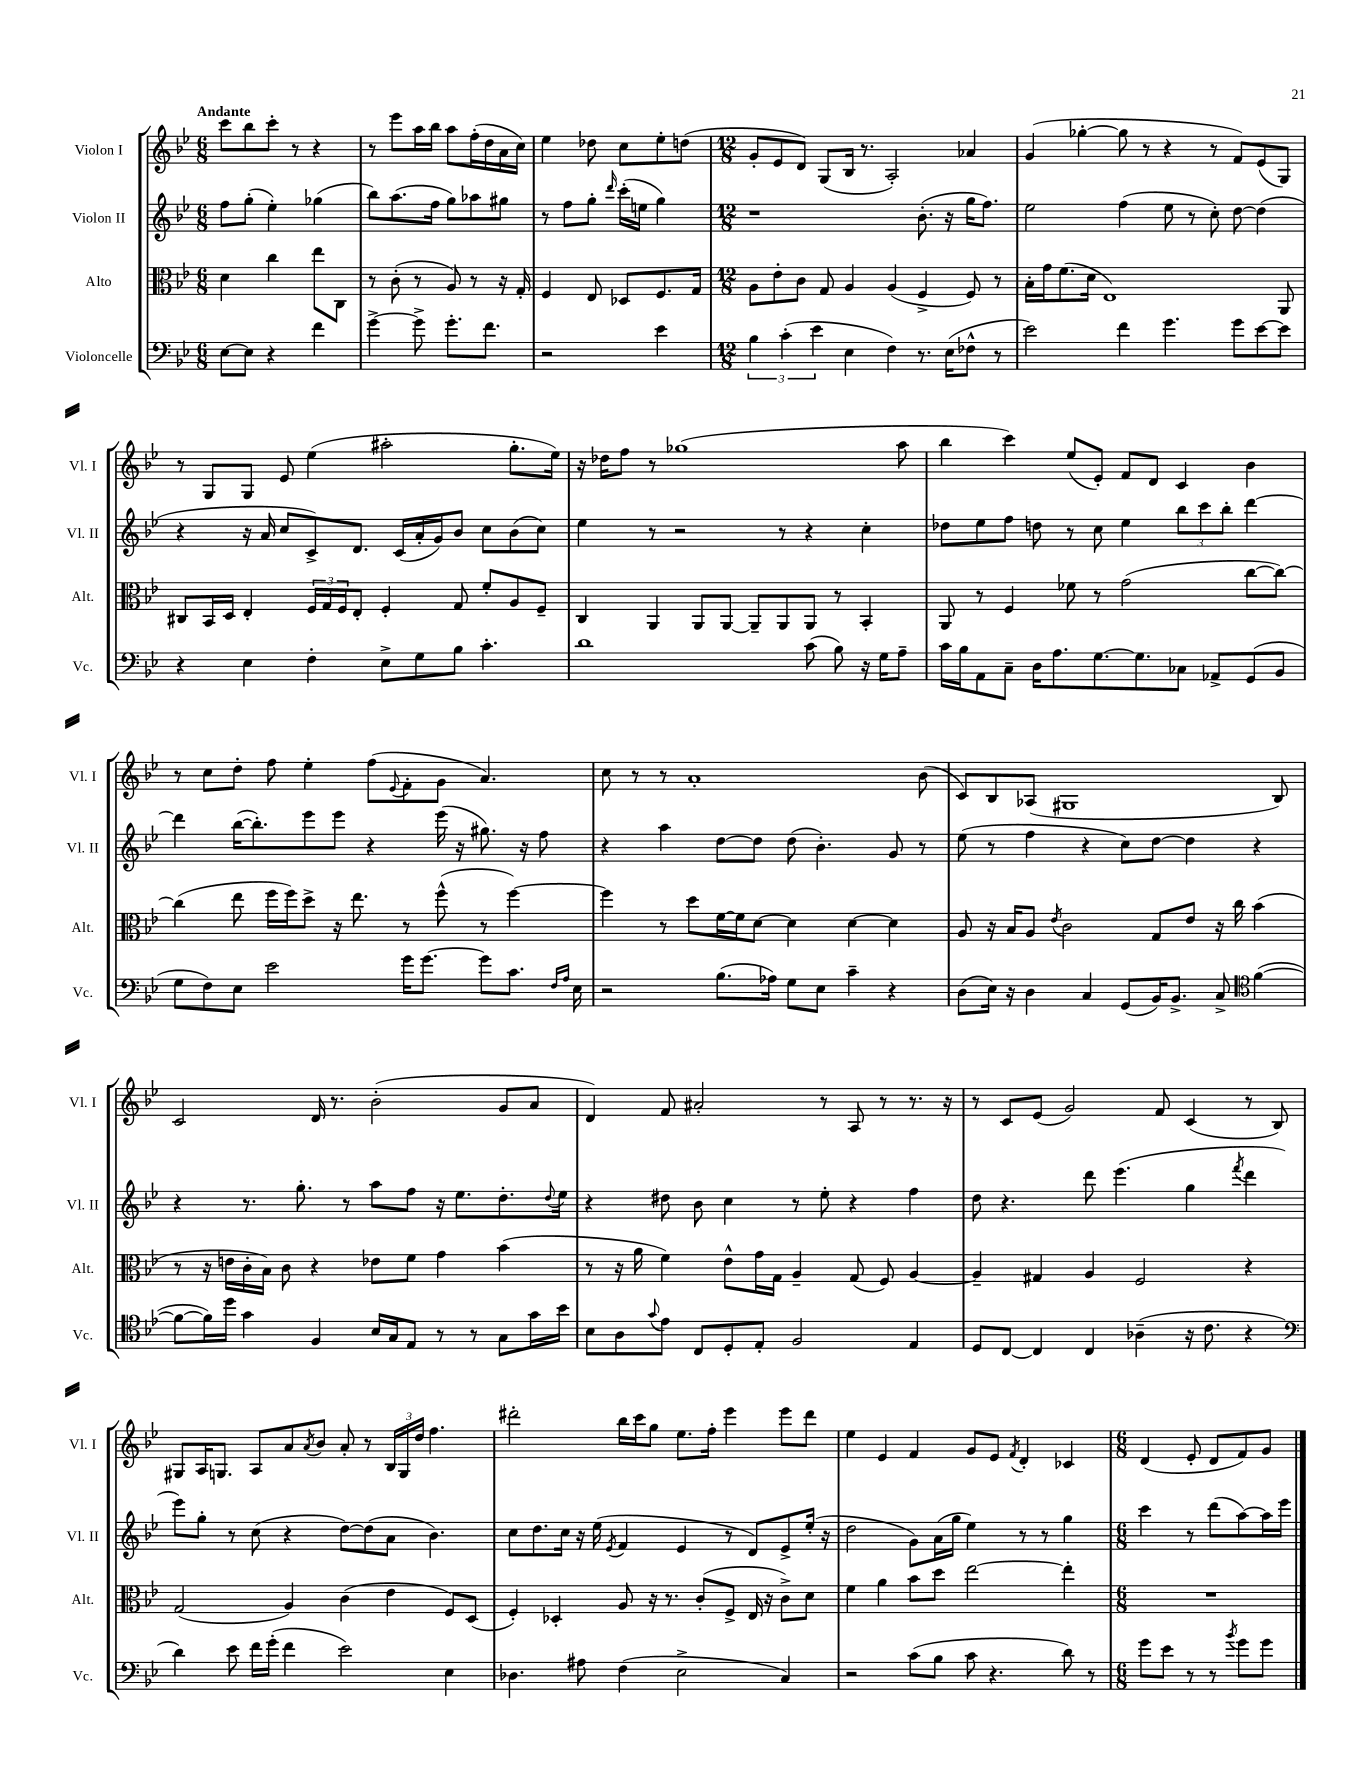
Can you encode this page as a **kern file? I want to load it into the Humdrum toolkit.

**kern	**kern	**kern	**kern
*staff4	*staff3	*staff2	*staff1
*clefF4	*clefC3	*clefG2	*clefG2
*k[b-e-]	*k[b-e-]	*k[b-e-]	*k[b-e-]
*M6/8	*M6/8	*M6/8	*M6/8
[8E-	4d	8ff	8ccc
8E-]	.	(8gg'	8bb-
4r	4cc	4ee-')	8ccc'
.	.	.	8r
4f	8ee-	(4gg-	4r
.	8C	.	.
=	=	=	=
[4g^	8r	8bb-)	8r
.	(8c'	(8.aa	8eee-
8g^]	8r	.	16aa
.	.	16ff	16bb-
8.g'	8A)	8gg)	8aa
.	8r	8aa-	(16ff'
8.f	.	.	16dd
.	16r	8gg#	16a
.	16G'	.	16cc)
=	=	=	=
2r	4F	8r	4ee-
.	.	8ff	.
.	8E-	8gg'	8dd-
.	.	16qqddd	.
.	8D-	(16ccc'	8cc
.	.	16ee	.
4e-	8.F	4gg)	8ee-'
.	.	.	(8dd
.	16G	.	.
=	=	=	=
*M12/8	*M12/8	*M12/8	*M12/8
6B-	8A	1r	8g'
.	8e-'	.	8e-
(6c'	.	.	.
.	8c	.	8d)
6e-	.	.	.
.	8G	.	(8G
4E-	4A	.	16B-
.	.	.	8.r
4F)	(4A	.	2A')
8.r	4F^	(8.b-'	.
(16E-	.	16r	.
8F-^^	8F)	16gg	4a-
.	.	8.ff)	.
8r	8r	.	.
=	=	=	=
2e-)	16B-'	2ee-	(4g
.	16g	.	.
.	(8.f	.	.
.	.	.	[4gg-'
.	16d	.	.
.	1E-)	.	.
4f	.	(4ff	8gg-]
.	.	.	8r
4.g	.	8ee-	4r
.	.	8r	.
.	.	8cc')	8r
8g	.	[8dd	8f)
[8e-	.	(4dd]	(8e-
8e-]	8AA	.	8G)
=	=	=	=
4r	8C#	4r	8r
.	16BB-	.	8G
.	16D	.	.
4E-	4E-'	16r	8G
.	.	16a	.
.	.	8cc	8e-
4F'	24F	8c^)	(4ee-
.	24G	.	.
.	24F	.	.
.	8E-'	8.d	.
8E-^	4F'	.	2aa#'
.	.	(16c	.
8G	.	16a'	.
.	.	16g)	.
8B-	8G	8b-	.
4.c'	8f'	8cc	.
.	8A	(8b-	8.gg'
.	8F~	8cc)	.
.	.	.	16ee-)
=	=	=	=
1d	4C	4ee-	16r
.	.	.	16dd-
.	.	.	8ff
.	4AA	8r	8r
.	.	2r	(1gg-
.	8AA	.	.
.	[8AA	.	.
.	8AA~]	.	.
.	8AA	8r	.
(8c	8AA	4r	.
8B-)	8r	.	.
16r	4BB-'	4cc'	.
16G	.	.	.
8A~	.	.	8aa
=	=	=	=
16c	8AA	8dd-	4bb-
16B-	.	.	.
8AA	8r	8ee-	.
8C~	4F	8ff	4ccc)
16D	.	8dd	.
8.A	.	.	.
.	8f-	8r	(8ee-
[8.G	8r	8cc	8e-')
.	(2g	4ee-	8f
8.G]	.	.	.
.	.	.	8d
8C-	.	12bb-	4c
.	.	12ccc	.
8AA-^	.	.	.
.	.	12bb-'	.
(8GG	[8cc	[4ddd	4b-
8BB-	8cc_)	.	.
=	=	=	=
8G	(4cc]	4ddd]	8r
8F)	.	.	8cc
8E-	8ee-	([16bb-	8dd'
.	.	8.bb-'])	.
2e-	16ff	.	8ff
.	16ff)	.	.
.	8dd^	8eee-	4ee-'
.	16r	8eee-	.
.	8.ee-	.	.
.	.	4r	(8ff
.	.	.	8qqe-
16g	8r	.	8f'
[8.g	.	.	.
.	(8ff^^	(16eee-	8g
.	.	16r	.
8g]	8r	8.gg#)	4.a)
8.c	[4ff)	.	.
.	.	16r	.
.	.	8ff	.
16qqF	.	.	.
16qqA	.	.	.
16E-	.	.	.
=	=	=	=
2r	4ff]	4r	8cc
.	.	.	8r
.	8r	4aa	8r
.	8dd	.	1a'
(8.B-	[16f	[8dd	.
.	16f]	.	.
.	[8d	8dd]	.
16A-)	.	.	.
8G	4d]	(8dd	.
8E-	.	4.b-')	.
4c~	[4d	.	.
4r	4d]	8g	.
.	.	8r	(8b-
=	=	=	=
(8D	8A	(8ee-	8c)
16E-)	16r	8r	8B-
16r	16B-	.	.
4D	8A	4ff	(8A-
.	8qe-	.	.
.	2c	.	1G#
4C	.	4r	.
(8GG	.	8cc)	.
16BB-)	8G	[8dd	.
8.BB-^	.	.	.
.	8e-	4dd]	.
8C^	16r	.	.
.	16cc	.	.
*clefC4	*	*	*
([4f	(4b-	4r	.
.	.	.	8B-)
=	=	=	=
8f_	8r	4r	2c
16f])	16r	.	.
16dd	16e	.	.
4g	16c'	8.r	.
.	16B-)	.	.
.	8c	.	.
.	.	8.gg'	.
4F	4r	.	16d
.	.	.	8.r
.	.	8r	.
16B-	8e-	8aa	(2b-'
16G	.	.	.
8E-	8f	8ff	.
8r	4g	16r	.
.	.	8.ee-	.
8r	.	.	.
8G	(4b-	8.dd'	8g
16g	.	.	8a
.	.	8qqdd	.
16b-	.	16ee-	.
=	=	=	=
8B-	8r	4r	4d)
8A	16r	.	.
.	16a	.	.
8qqg	.	.	.
8e-	4f)	8dd#	8f
8C	.	8b-	2a#'
8D'	8e-^^	4cc	.
8E-'	16g	.	.
.	16G	.	.
2F	4A~	8r	.
.	.	8ee-'	8r
.	(8G	4r	8A
.	8F)	.	8r
4E-	[4A	4ff	8.r
.	.	.	16r
=	=	=	=
8D	4A~]	8dd	8r
[8C	.	4.r	8c
4C]	4G#	.	(8e-
.	.	.	2g)
4C	4A	8ddd	.
.	.	(4.eee-	.
(4A-~	2F	.	.
.	.	.	8f
16r	.	4gg	(4c
8.c	.	.	.
.	.	8qfff	.
4r	4r	4ddd	8r
.	.	.	8B-)
=	=	=	=
*clefF4	*	*	*
4d)	(2G	8eee-)	8G#
.	.	8gg'	16A
.	.	.	8.G
8e-	.	8r	.
16f	.	(8cc	8A
(16g'	.	.	.
4f	4A)	4r	8a
.	.	.	8qa
.	.	.	8b-
2e-)	(4c	[8dd)	8a'
.	.	(8dd]	8r
.	4e-	8a	24B-
.	.	.	24G
.	.	.	24dd
.	.	4.b-)	4.ff
4E-	8F)	.	.
.	(8D	.	.
=	=	=	=
4.D-	4F')	8cc	2ddd#'
.	.	8.dd	.
.	4D-'	.	.
.	.	16cc	.
8A#	.	16r	.
.	.	(16ee-	.
.	.	8qe-	.
(4F	8A	4f	16bb-
.	.	.	16ccc
.	16r	.	8gg
.	8.r	.	.
2E-^	.	4e-	8.ee-
.	(8c'	.	.
.	.	.	16ff'
.	8F^	8r	4eee-
.	16E-	8d)	.
.	16r	.	.
4C)	8c^)	8e-^	8eee-
.	8d	(16ee-'	8ddd#
.	.	16r	.
=	=	=	=
2r	4f	2dd	4ee-
.	4a	.	4e-
(8c	8b-	8g)	4f
8B-	8dd	(16a	.
.	.	16gg	.
8c	[2ee-	4ee-)	8g
4.r	.	.	8e-
.	.	.	8qf
.	.	8r	4d'
.	.	8r	.
8d)	4ee-']	4gg	4c-
8r	.	.	.
=	=	=	=
*M6/8	*M6/8	*M6/8	*M6/8
8g	2.r	4ccc	(4d
8e-	.	.	.
8r	.	8r	8e-'
8r	.	(8ddd	8d
8qb-	.	.	.
8g	.	[8aa)	8f)
8g	.	16aa]	8g
.	.	16eee-	.
==	==	==	==
*-	*-	*-	*-
